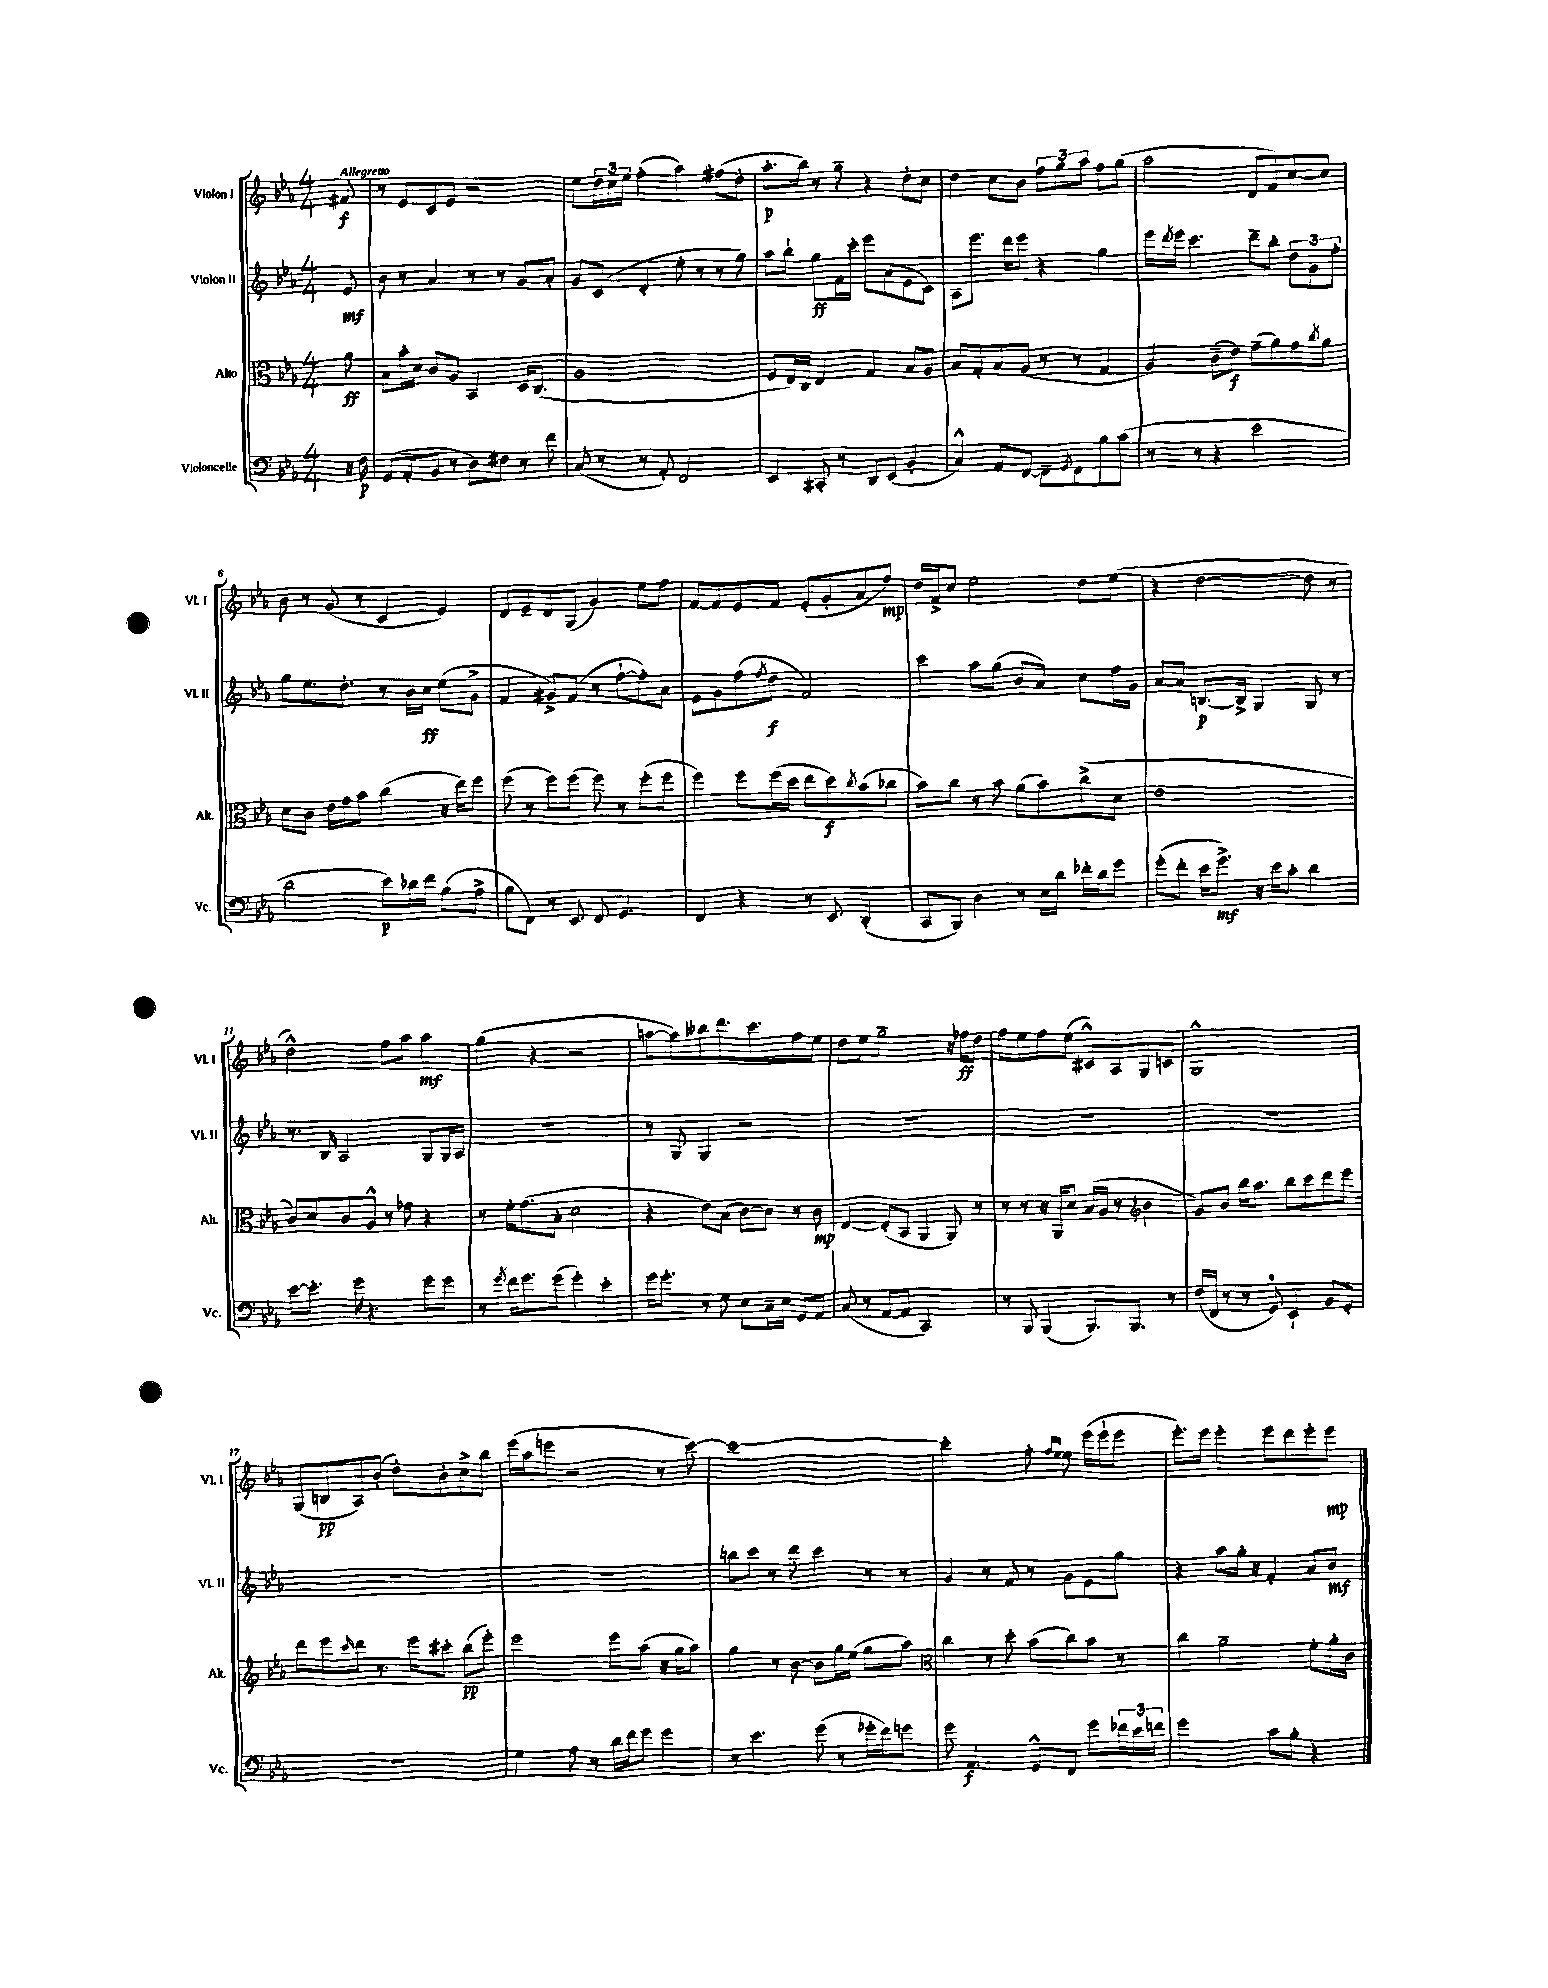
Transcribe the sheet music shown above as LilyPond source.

<<
\new StaffGroup <<
\new Staff = "s0" \with { instrumentName = "Violon I" shortInstrumentName = "Vl. I" } {
    \clef treble \key ees \major \numericTimeSignature \time 4/4 \partial 8 \tempo "Allegretto"
    fis'8\f |
    r8 ees'8 c'8 ees'8 r2 |
    ees''8 \tuplet 3/2 { d''16 c''16 ees''16 } f''4-.( aes''4) fis''8( d''8-. |
    aes''8.-.\p bes''16) r8 g''8-- r4 d''8-. c''8 |
    d''4 c''8 bes'8 \tuplet 3/2 { f''8 g''8 aes''8 } f''8 g''8( |
    aes''2 d'8 f'8) c''8~ c''8 |
    bes'8 r8 g'8( r8 c'4 ees'4) |
    d'8 ees'8-- d'8 g8( g'4) ees''8 f''8 |
    f'8~ f'8 ees'8 f'8 ees'8-.( g'8-. aes'8 f''8\mp) |
    d''16 f'16-> c''8 ees''2 d''8 ees''8( |
    r4 d''2~ d''8 r8 |
    d''2-^) f''8 aes''8 aes''4\mf |
    g''4( r4 r2 |
    a''8~ a''8) beses''8 d'''8. c'''8. f''8 ees''8 |
    d''8 ees''8 g''2-- r16 fes''16\ff d''8 |
    f''8 ees''8 f''8 ees''8( cis'8-^) aes8 g8 c'8 |
    g1-^ |
    g8( b8\pp aes8) bes'8-.( d''8-.) bes'8-. c''8-> bes''8 |
    ees'''16( aes''16 e'''8 r2 r8 c'''8~) |
    c'''1~ |
    c'''2-. f''8-. \grace { f''16 ees''16 } ees''8 ees'''16( ees'''16-! ees'''8 |
    ees'''8.-.) ees'''16 ees'''4-. ees'''8 d'''8 ees'''8-. ees'''8\mp \bar "|." |
}
\new Staff = "s1" \with { instrumentName = "Violon II" shortInstrumentName = "Vl. II" } {
    \clef treble \key ees \major \numericTimeSignature \time 4/4 \partial 8
    ees'8\mf |
    bes'8 r8 aes'4 r8 r8 g'8 aes'8-. |
    g'8 c'8( d'4-. ees''8-. r8 r8 g''8) |
    aes''8 bes''8-! g''8\ff f'16 c'''16-. ees'''8 aes'8( ees'8 c'8) |
    aes8 ees'''8. d'''16 ees'''8 r4 g''4 |
    ees'''16 \acciaccatura { d'''8 } ees'''16 c'''4. d'''8-- bes''8-. \tuplet 3/2 { d''8 g'8 f''8-. } |
    g''8 ees''8. d''8.-. r8 bes'16 c''16\ff ees''8( g'8-> |
    f'4 gis'8->) f'8( r8 f''8~-! f''8-.) aes'8 |
    ees'8 g'8 f''8( \acciaccatura { f''8 } d''8\f f'2) |
    c'''4 aes''8 g''8( bes'8 aes'8) c''8 f''16 g'16 |
    aes'8~ aes'8 b8.~\p b16-> g4 g8 r8 |
    r8. bes16 aes2 g8 g16 aes16 |
    R1 |
    r8 g8 g4 r2 |
    R1 |
    R1 |
    R1 |
    R1 |
    r1 |
    b''8 c'''8 r8 d'''8 c'''4 r8 r8 |
    g'4 r8 f'8 r8 g'8 ees'8 g''8 |
    r4 aes''8 g''16-. r16 f'4-. aes'8 bes'8\mf \bar "|." |
}
\new Staff = "s2" \with { instrumentName = "Alto" shortInstrumentName = "Alt." } {
    \clef alto \key ees \major \numericTimeSignature \time 4/4 \partial 8
    aes'8\ff |
    bes8 bes'16-. d'16 c'8 aes8 bes,4 d16 c8.( |
    aes1 |
    f8 ees16) c16 ees4 g4 bes8 aes8 |
    bes8 g8-. bes8 aes8( r8 r8 g4 |
    aes4) c'8--( ees'8\f) g'8--( aes'8) g'8 \acciaccatura { c''8 } aes'8 |
    d'8 c'8 ees'16 g'16 bes'8 c''4( r16 ees''16) f''8 |
    f''8( r8 f''8) f''8( f''8) r8 f''8-.( f''8 |
    f''4) f''8 f''16( d''16 ees''8 d''8\f) \acciaccatura { c''8 } bes'8( ces''8 |
    bes'8) c''8 r8 bes'8 aes'8( bes'8) c''8->( d'8 |
    ees'1 |
    c'8) d'8 c'8 aes8-^ r8 ges'8 r4 |
    r8 f'16-. g'8.( bes8-. d'2 |
    r4 ees'8) bes8( c'8~) c'8 r8 c'8\mp |
    ees4~ ees8-.( bes,8 aes,4 aes,8) r8 |
    r8 r8 r16 aes,16 d'8 bes16( aes16 r8 \clef treble bes'4 |
    g'8) bes'8 bes''16 aes''8. bes''8 c'''8 d'''8 ees'''8 |
    d'''8 ees'''8 \grace { c'''16 } d'''8 r8. ees'''16 cis'''8-. bes''8\pp( ees'''8-.) |
    ees'''2 ees'''8 aes''8( r16 g''16 aes''8) |
    g''4 r8 bes'8~ bes'8 g''16 ees''16( g''8 aes''8) |
    \clef alto c''4 r8 d''8-. bes'8( c''8) bes'8 r8 |
    c''4 aes'2-- f'8-. aes'16-. c'16 \bar "|." |
}
\new Staff = "s3" \with { instrumentName = "Violoncelle" shortInstrumentName = "Vc." } {
    \clef bass \key ees \major \numericTimeSignature \time 4/4 \partial 8
    r16 f16\p |
    g,8( aes,8-. bes,8 r8 d8) fis8 r8 f'8 |
    c8( r8 r8 aes,8-.) f,2 |
    ees,4 cis,8-. r8 d,8 ees,8( bes,4-. |
    c4-^) aes,8 f,8~ f,8-- \acciaccatura { g,8 } f,8 bes8 c'8( |
    r8 r8 r4 ees'2 |
    d'2 ees'8\p) des'16 f'16 bes8( aes8-> |
    bes8 f,8) r8 ees,8 f,8 g,4. |
    f,4 r4 r8 ees,8 d,4-.( |
    c,8 bes,,8) d4 r8 ees16 d'16 fes'16-. d'16 g'8 |
    g'8-.( f'8-. ees'16 g'8.->\mf) r16 ees'16 c'8-. d'4 |
    ees'8~ ees'8.-. g'16 r4. g'8 g'8 |
    r8 \acciaccatura { g'8 } f'16 g'8. g'8( g'4-.) ees'4-. |
    g'16 g'8.-. r8 g8 ees8 c16-- ees16 g,8 aes,8 |
    c8( r8 aes,8~ aes,8 c,2) |
    r8 bes,,8 bes,,4( bes,,8.) bes,,8. r8 |
    f16( f,16 r8 r8 g,8-0) ees,4-! bes,8 g,8-. |
    R1 |
    g4 aes8 r8 d'16 f'16 g'8 g'4 |
    r8 ees'4. g'8( r8 ges'16-. f'16) g'8 |
    g'8 aes,4.\f g,8-^ f,8 g'8 \tuplet 3/2 { fes'16 ees'16 f'16 } |
    g'2 c'8 bes8-. r4 \bar "|." |
}
>>
>>
